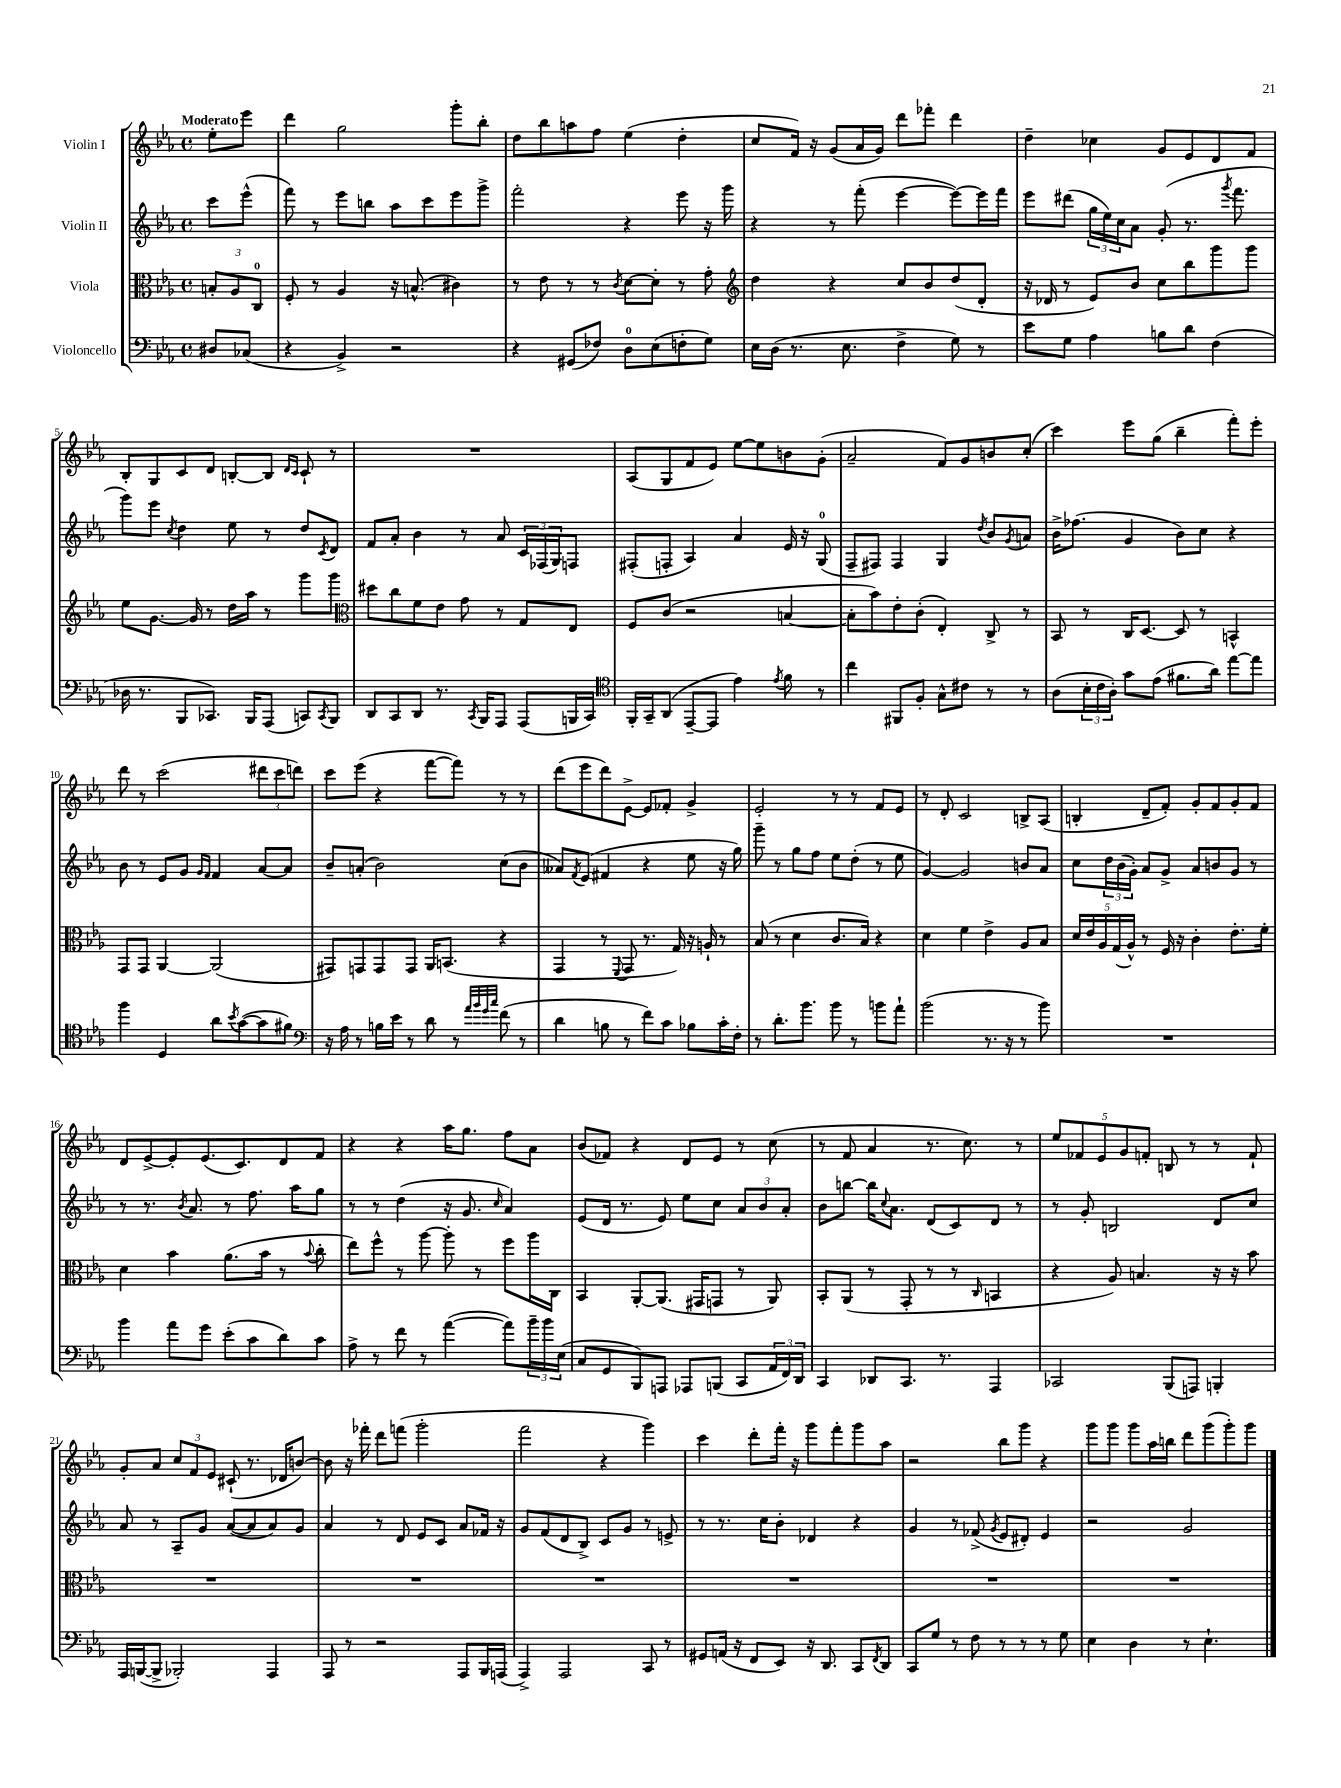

**kern	**kern	**kern	**kern
*staff4	*staff3	*staff2	*staff1
*clefF4	*clefC3	*clefG2	*clefG2
*k[b-e-a-]	*k[b-e-a-]	*k[b-e-a-]	*k[b-e-a-]
*M4/4	*M4/4	*M4/4	*M4/4
*met(c)	*met(c)	*met(c)	*met(c)
8D#	12B'	8ccc	8ee-'
.	12A-	.	.
(8C-	.	(8eee-^^	8eee-
.	12C	.	.
=	=	=	=
4r	8F'	8fff)	4ddd
.	8r	8r	.
4BB-^)	4A-	8eee-	2gg
.	.	8bb	.
2r	16r	8aa-	.
.	(8.B^^	.	.
.	.	8ccc	.
.	4c#)	8eee-	8ggg'
.	.	8ggg^	8bb-'
=	=	=	=
4r	8r	2fff'	8dd
.	8e-	.	8bb-
(8GG#	8r	.	8aa
8F-)	8r	.	8ff
.	8qc	.	.
8D	[8d	4r	(4ee-
(8E-	8d']	.	.
8F'	8r	8eee-	4dd'
8G)	8g'	16r	.
.	.	16ggg	.
=	=	=	=
*	*clefG2	*	*
16E-	4dd	4r	8cc
(16D	.	.	.
8.r	.	.	16f)
.	.	.	16r
.	4r	8r	(8g
8.E-	.	.	.
.	.	(8fff'	16a-
.	.	.	16g)
4F^	8cc	[4eee-	8ddd
.	8b-	.	8fff-'
8G)	(8dd	8eee-_)	4ddd
8r	8d'	16eee-]	.
.	.	16fff	.
=	=	=	=
8e-	16r	8eee-	4dd~
.	16d-	.	.
8G	8r	(8ddd#	.
4A-	8e-)	24gg	4cc-
.	.	24ee-)	.
.	.	24cc	.
.	8b-	8a-	.
8B	8cc	(8g'	8g
8d	8bb-	8.r	8e-
(4F	8ggg	.	8d
.	.	8qggg	.
.	.	8.fff	.
.	8ggg	.	8f
=	=	=	=
16D-	8ee-	8ggg)	8B-'
8.r	.	.	.
.	[8.g	8eee-	8G
.	.	8qcc	.
8BBB-	.	4dd	8c
.	16g]	.	.
8.CC-)	8r	.	8d
.	16dd	8ee-	[8B'
16BBB-	16aa-	.	.
(8AAA-	8r	8r	8B]
.	.	.	16qqd
.	.	.	16qqc
8CC)	8ggg	8dd	8c`
8qCC	.	8qc	.
8BBB-	8ggg	8d	8r
=	=	=	=
*	*clefC3	*	*
8DD	8dd#	8f	1r
8CC	8cc	8a-'	.
8DD	8f	4b-	.
8.r	8e-	.	.
.	8g	8r	.
8qCC	.	.	.
16BBB-	.	.	.
8AAA-	8r	8a-	.
(8AAA-	8G	24c	.
.	.	(24F-	.
.	.	24G)	.
16BBB	8E-	8F	.
16CC)	.	.	.
=	=	=	=
*clefC4	*	*	*
16FF'	8F	(8F#'	(8A-
16GG~	.	.	.
(8AA-	(8c	8F'	8G
[8EE-~	2r	4A-)	8f
8EE-]	.	.	8e-)
4e-)	.	4a-	[8ee-
.	.	.	8ee-]
8qe-	.	.	.
8f	[4B	16e-	8b
.	.	16r	.
8r	.	(8G	(8g'
=	=	=	=
4cc	8B']	8F~	2a-~
.	8b-)	8F#)	.
8FF#	8e-'	4F#	.
8F'	(8c'	.	.
8G^^	4E-')	4G	8f)
8c#	.	.	8g
.	.	8qdd	.
8r	8C^	8b-	8b
.	.	8qg	.
8r	8r	8a	(8cc'
=	=	=	=
(8A-	8BB-	16b-^	4ccc)
.	.	(8.ff-	.
24B-'	8r	.	.
24c	.	.	.
24A-')	.	.	.
8g	16C	4g	8eee-
.	[8.D	.	.
(8e-	.	.	(8gg
8.f#	8D]	8b-)	4bb-~
.	8r	8cc	.
16a-)	.	.	.
[8ee-	4BB^^	4r	8fff')
8ee-]	.	.	8eee-'
=	=	=	=
4ff	8GG	8b-	8ddd
.	8GG	8r	8r
4D	[4AA-	8e-	(2ccc
.	.	8g	.
.	.	16qqg	.
.	.	16qqf	.
8a-	(2AA-]	4f	.
8qb-	.	.	.
([8g	.	.	.
8g]	.	[8a-	12ddd#
.	.	.	12ccc
8f#)	.	8a-]	.
.	.	.	12ddd)
=	=	=	=
*clefF4	*	*	*
16r	8GG#)	8b-~	8ccc
16A-	.	.	.
8r	8GG	(8a'	(8eee-
16B	8GG	2b-)	4r
16e-	.	.	.
8r	8GG	.	.
8d	16AA-	.	[8fff
.	(8.BB	.	.
8r	.	.	8fff])
32qqa-	.	.	.
32qqb-	.	.	.
32qqg	.	.	.
32qqcc	.	.	.
(8f	4r	(8cc	8r
8r	.	8b-	8r
=	=	=	=
4d	4GG	8a--)	(8ddd
.	.	8qf	.
.	.	(8e-	8eee-
8B	8r	4f#	8ddd)
.	8qqFF	.	.
8r	8GG	.	[8e-^
8f)	8.r	4r	8e-]
8c	.	.	8f-'
.	16G)	.	.
8B-	16r	8ee-	4g^
.	16A`	.	.
16c'	8r	16r	.
16F'	.	16gg)	.
=	=	=	=
8r	(8B-	8ggg~	2e-'
8.d'	8r	8r	.
.	4d	8gg	.
8.b-	.	.	.
.	.	8ff	.
8b-	8.c	8ee-	8r
8r	.	(8dd'	8r
.	16B-)	.	.
8b	4r	8r	8f
8a-`	.	8ee-	8e-
=	=	=	=
(2b-	4d	[4g)	8r
.	.	.	8d'
.	4f	2g]	2c
8.r	4e-^	.	.
16r	.	.	.
8r	8A-	8b	8B^
8b-)	8B-	8a-	(8A-
=	=	=	=
1r	20d	8cc	4B'
.	20e-	.	.
.	20A-	.	.
.	.	24dd	.
.	(20G	.	.
.	.	(24b-	.
.	20A-^^)	.	.
.	.	24g')	.
.	8r	8a-	8d~
.	16F	8g^	8f')
.	16r	.	.
.	4c'	8a-	8g'
.	.	8b	8f
.	8.e-'	8g	8g'
.	.	8r	8f
.	16f'	.	.
=	=	=	=
4b-	4d	8r	8d
.	.	8.r	[8e-^
8a-	4b-	.	8e-']
.	.	8qb-	.
.	.	8.a-	.
8g	.	.	(8.e-
(8e-'	(8.a-	8r	.
.	.	.	8.c)
8c	.	8.ff	.
.	16b-	.	.
8d)	8r	.	8d
.	.	16aa-	.
.	8qqb-	.	.
8c	8cc'	8gg	8f
=	=	=	=
8A-^	8ee-)	8r	4r
8r	8ff^^	8r	.
8f	8r	(4dd	4r
8r	[8aa-	.	.
([4a-	8aa-']	16r	16aa-
.	.	8.g	8.gg
.	8r	.	.
.	.	16qqcc	.
8a-])	8ff	4a-)	8ff
24b-~	16aa-	.	8a-
24b-	.	.	.
.	16C	.	.
(24E-	.	.	.
=	=	=	=
8C	4BB-	(8e-	(8b-
8GG	.	16d	8f-)
.	.	8.r	.
8BBB-)	[8AA-'	.	4r
8AAA	(8.AA-]	8e-)	.
8AAA-	.	8ee-	8d
.	16GG#	.	.
(8BBB	8GG	8cc	8e-
8CC	8r	12a-	8r
.	.	12b-	.
24AA-	8AA-)	.	(8cc
24FF)	.	12a-'	.
24DD	.	.	.
=	=	=	=
4CC	8BB-'	8b-	8r
.	(8AA-	[8bb	8f
8DD-	8r	16bb]	4a-
.	.	8qqcc	.
.	.	8.a-	.
8.CC	8GG'	.	.
.	8r	(8d	8.r
8.r	.	.	.
.	8r	8c)	.
.	.	.	8.cc)
.	16qqC	.	.
4AAA-	4BB	8d	.
.	.	8r	8r
=	=	=	=
2CC-	4r	8r	10ee-
.	.	.	10f-
.	.	8g'	.
.	.	.	10e-
.	8A-)	2B	.
.	.	.	10g
.	4.B	.	.
.	.	.	10f'
(8BBB-	.	.	8B
8AAA)	.	.	8r
4BBB'	16r	8d	8r
.	16r	.	.
.	8b-	8cc	8f`
=	=	=	=
16AAA-	1r	8a-	8g'
([16BBB	.	.	.
8BBB^]	.	8r	8a-
2BBB-')	.	8A-~	12cc
.	.	.	12f
.	.	8g	.
.	.	.	12e-
.	.	([8a-	(8c#`
.	.	8a-]	8.r
4AAA-	.	8a-)	.
.	.	.	16d-
.	.	8g	[8b)
=	=	=	=
8AAA-	1r	4a-	8b]
8r	.	.	16r
.	.	.	16fff-'
2r	.	8r	8ddd
.	.	8d	(8fff
.	.	8e-	2ggg'
.	.	8c	.
8AAA-	.	8a-	.
16BBB-	.	16f-	.
(16AAA	.	16r	.
=	=	=	=
4AAA-^)	1r	8g	2fff
.	.	(8f	.
2AAA-	.	8d	.
.	.	8B-^)	.
.	.	8c	4r
.	.	8g	.
8CC	.	8r	4ggg)
8r	.	8e^	.
=	=	=	=
8GG#	1r	8r	4ccc
(16AA	.	8.r	.
16r	.	.	.
8FF	.	.	8ddd'
.	.	16cc	.
8EE-)	.	8b-'	16fff'
.	.	.	16r
16r	.	4d-	8ggg
8.DD	.	.	.
.	.	.	8fff'
8CC	.	4r	8ggg
8qFF	.	.	.
8DD	.	.	8aa-
=	=	=	=
8CC	1r	4g	2r
8G	.	.	.
8r	.	8r	.
8F	.	(8f-^	.
.	.	8qg	.
8r	.	8e-	8bb-
8r	.	8d#')	8ggg
8r	.	4e-	4r
8G	.	.	.
=	=	=	=
4E-	1r	2r	8ggg
.	.	.	8ggg
4D	.	.	8ggg
.	.	.	16aa-
.	.	.	16bb
8r	.	2g	8ddd
4.E-`	.	.	(8ggg
.	.	.	8ggg')
.	.	.	8ggg
==	==	==	==
*-	*-	*-	*-
